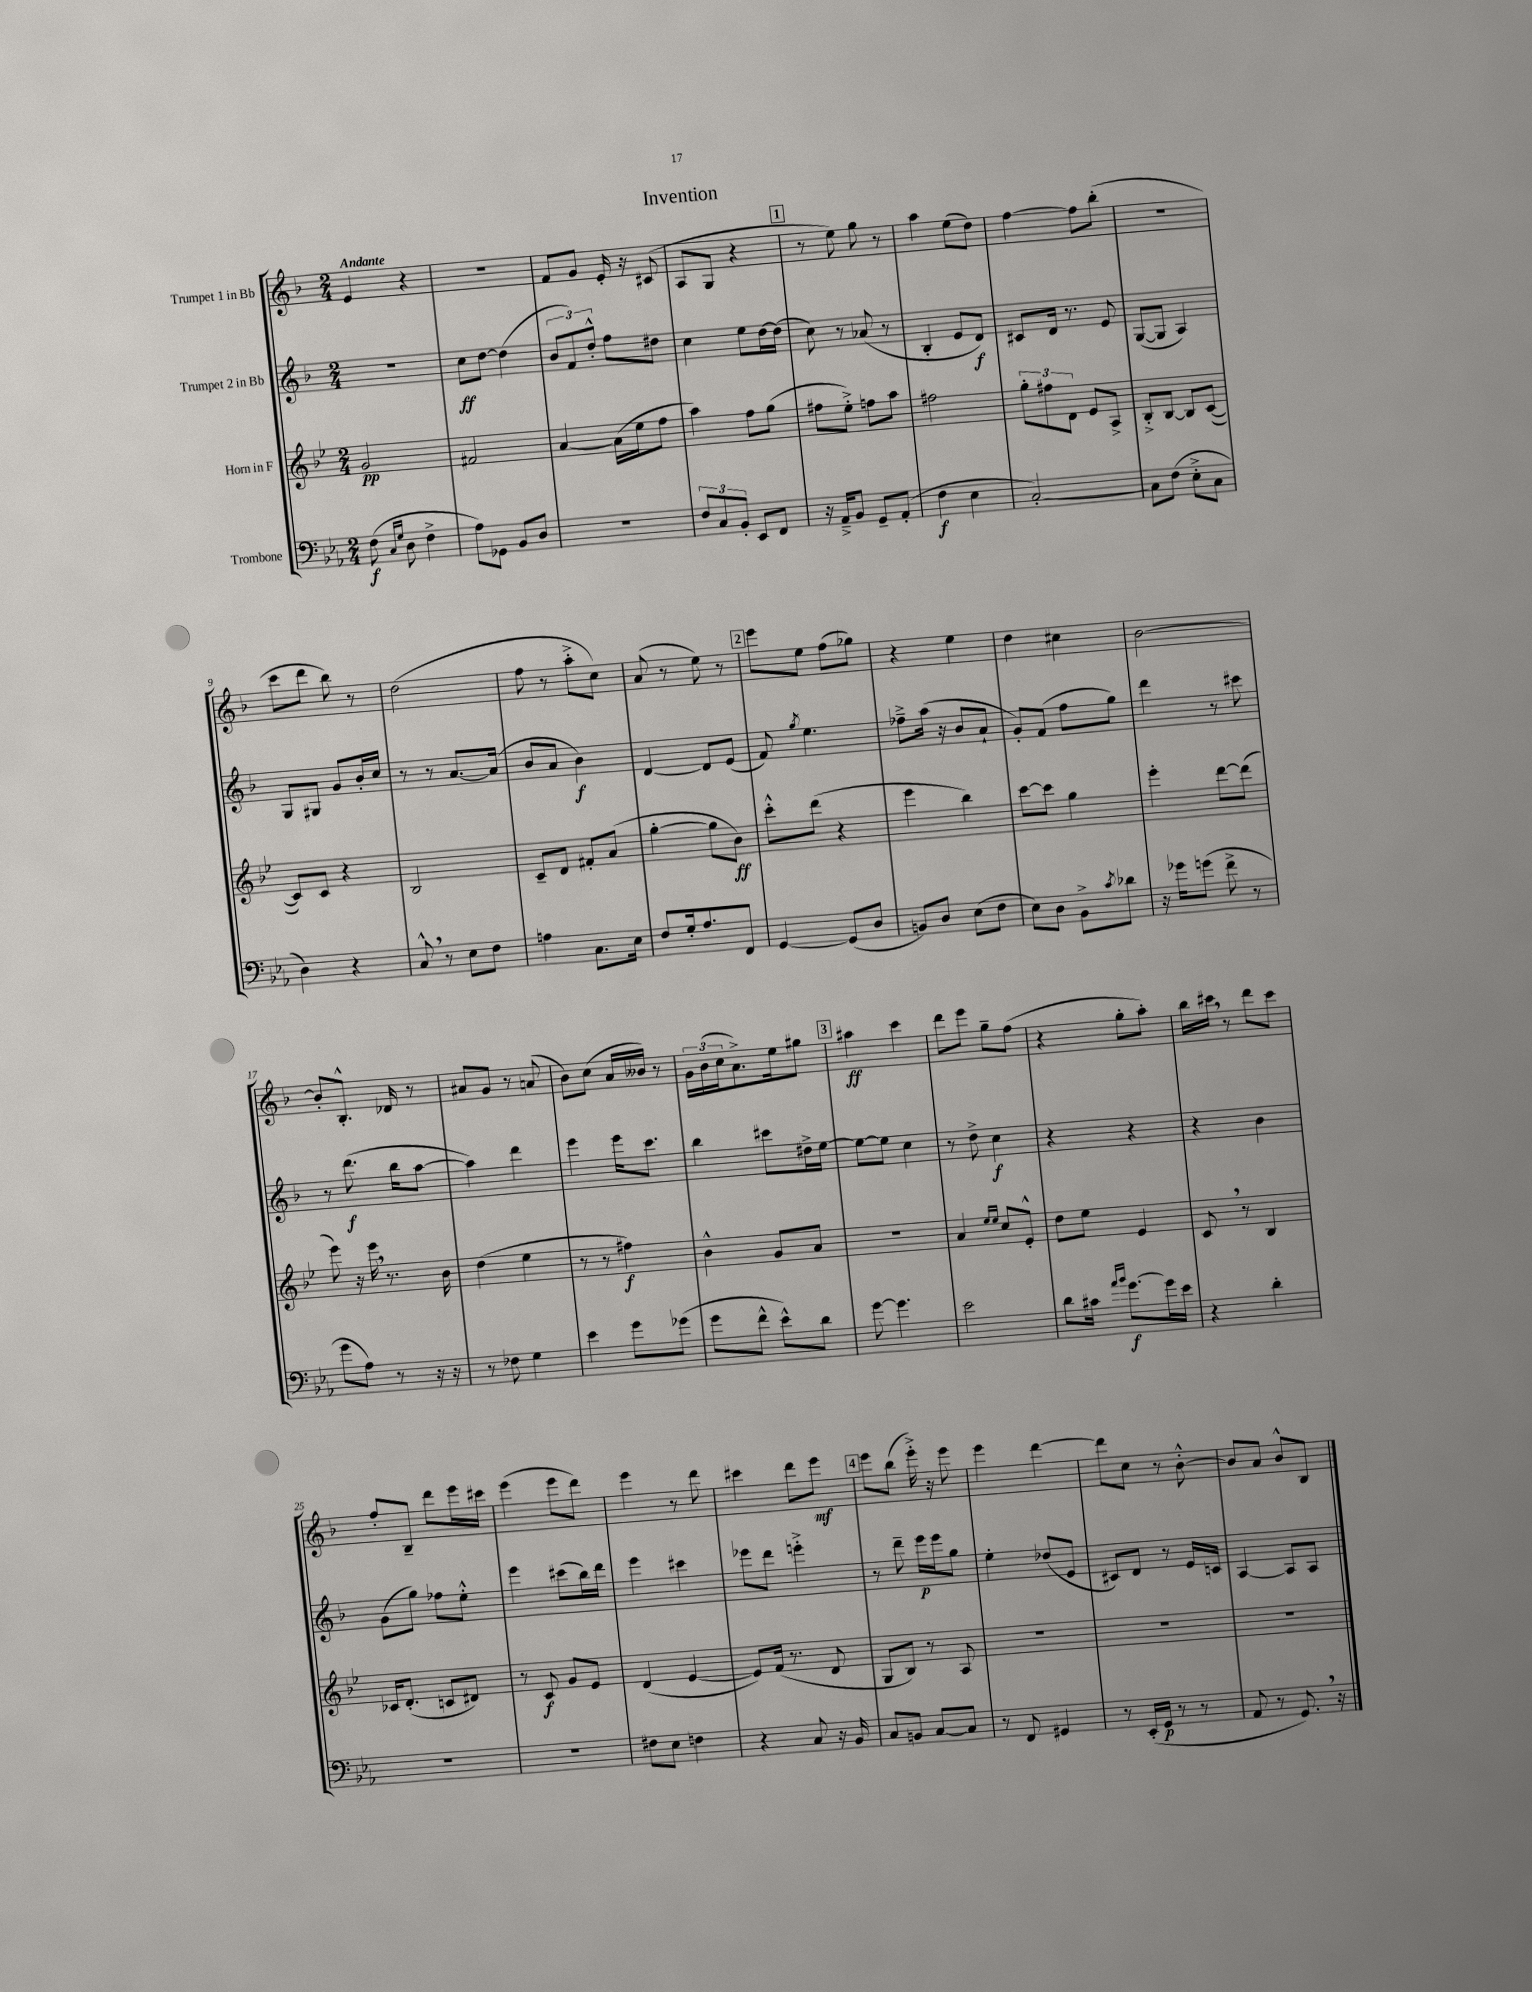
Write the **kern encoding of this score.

**kern	**kern	**kern	**kern
*staff4	*staff3	*staff2	*staff1
*clefF4	*clefG2	*clefG2	*clefG2
*k[b-e-a-]	*k[b-e-]	*k[b-]	*k[b-]
*M2/4	*M2/4	*M2/4	*M2/4
(8F\	2g/	2r	4e/
16qqC/LL	.	.	.
16qqG/JJ	.	.	.
8D\	.	.	.
4F^\	.	.	4r
=	=	=	=
8A-\L)	2f#/	8cc\L	2r
8GG-\J	.	[8dd\J	.
8BB-/L	.	(4dd\]	.
8D/J	.	.	.
=	=	=	=
2r	[4a/	12b-/L	8f/L
.	.	12f/)	.
.	.	.	8g/J
.	.	12dd'^^/J	.
.	(16a\]LL	8ff\L	16e'/
.	16ee-\J	.	16r
.	8ff\J	8dd#\J	(8c#/
=	=	=	=
12F/L	4aa\)	4cc\	8A/L
12C/	.	.	.
.	.	.	8G/J
12BB-'/J	.	.	.
8EE-/L	8ff\L	8ee\L	4r
8FF/J	(8gg\J	[16dd\L	.
.	.	(16dd\]JJ	.
=	=	=	=
16r	8ff#\L	8cc\)	8r
16AA-~^/LK	.	.	.
8BB-/J	8ee-'^\J)	8r	8ee\)
8GG~/L	8ff\L	(8a-/	8gg\
(8AA-'/J	8aa\J	8r	8r
=	=	=	=
4F\	2ff#\	4B-'/	4aa\
4E-\	.	8e/L	(8ee\L
.	.	8d/J)	8dd\J)
=	=	=	=
[2C'/)	12gg'\L	8c#/L	[4ff\
.	12ff#\	.	.
.	.	16d/Jk	.
.	12d\J	.	.
.	.	8.r	.
.	8e-/L	.	8ff\]L
.	8A^/J	8e/	(8bb-'\J
=	=	=	=
8C\]L	8B-'^/L	([8G/L	2r
(8F\J	[8B-/J	8G/]J	.
8E-'^\L	8B-/]L	4A/)	.
8C\J	([8c/J	.	.
=	=	=	=
4D\)	8c/]L)	8G/L	8ccc\L
.	8c/J	8G#/J	8ddd\J
4r	4r	8g/L	8bb-\)
.	.	16b-'/L	8r
.	.	16cc/JJ	.
=	=	=	=
8C^^/	2B-/	8r	(2dd\
8r	.	8r	.
8E-\L	.	[8.a/L	.
8F\J	.	.	.
.	.	(16a/]Jk	.
=	=	=	=
4A\	8c~/L	8b-/L	8ff\
.	8d/J	8a/J	8r
8.C\L	8f#'/L	4b-\)	8aa'^\L
.	(8a/J	.	8cc\J)
16E-\Jk	.	.	.
=	=	=	=
8F/L	[4gg'\	[4d/	(8a/
16G'/k	.	.	8r
8.A-/	.	.	.
.	8gg\]L	8d/]L	8ee\)
8FF/J	8b-\J)	(8e/J	8r
=	=	=	=
[4GG/	8ccc'^^\L	8f/)	8eee\L
.	.	8qgg/	.
.	(8ddd\J	4.ee\	8ee\J
(8GG/]L	4r	.	(8ff\L
8D/J	.	.	8gg-\J)
=	=	=	=
8BB/L)	4eee-\	8ff-~^\L	4r
8D/J	.	(16aa\Jk	.
.	.	16r	.
(8E-\L	4bb-\)	8b-/L	4ee\
8F\J	.	8a`/J	.
=	=	=	=
8E-\L)	[8ccc\L	8g'/L)	4dd\
8D\J	8ccc\]J	(8f/J	.
8BB-^\L	4gg\	8ff\L	4cc#\
8qc/	.	.	.
8d-\J	.	8gg\J)	.
=	=	=	=
16r	4eee-'\	4ddd\	[2b-\
16g-\LK	.	.	.
(8g\J	.	.	.
8f^\	[8ddd\L	8r	.
8r	(8ddd\]J	8ccc#\	.
=	=	=	=
8g\L	8eee-\)	8r	8b-'/]L
8A-\J)	16r	(8.ddd\	8.B-'^^/J
.	16eee-\	.	.
8r	8.r	.	.
.	.	16bb-\LK	16d-/
16r	.	[8aa\J	8r
16r	16b-\	.	.
=	=	=	=
8r	(4dd\	4aa\])	8a#/L
8F-\	.	.	8g/J
4G\	4ee-\	4ddd\	8r
.	.	.	(8a/
=	=	=	=
4e-\	8r	4eee\	8b-\L)
.	8r	.	(8cc\J
8g\L	4ff#\)	16eee\LK	16a/LL
.	.	8.ccc\J	16b--/JJ)
(8g-\J	.	.	8r
=	=	=	=
8g\L	4b-^^\	4bb-\	24g\LL
.	.	.	(24b-\
.	.	.	24cc\J
8f^^\J	.	.	8.a^\)
8e-^^\L)	8g/L	8ccc#\L	.
.	.	.	16ee\k
8d\J	8a/J	16dd#^\L	8gg#\J
.	.	[16ee\JJ	.
=	=	=	=
[8g\	2r	8ee\_L	4aa#\
4.g\]	.	8ee\]J	.
.	.	4cc\	4ccc\
=	=	=	=
2e-\	4a/	8r	8ddd\L
.	.	8dd^\	8eee\J
.	16qqee-/LL	.	.
.	16qqee-/JJ	.	.
.	8cc/L	4cc\	8gg~\L
.	8e-'^^/J	.	(8ff\J
=	=	=	=
8d\L	8dd\L	4r	4r
16c#\Jk	8ee-\J	.	.
16qqa-/LL	.	.	.
16qqb-/JJ	.	.	.
[8.g\L	.	.	.
.	4e-/	4r	8gg'\L
16g\]L	.	.	8aa'\J)
16e-\JJ	.	.	.
=	=	=	=
4r	8c/	4r	16bb-\LL
.	.	.	16ccc#\JJ
.	8r	.	8r
4d'\	4B-/	4b-\	8ddd\L
.	.	.	8ccc#\J
=	=	=	=
2r	16c-/LK	(8g\L	8ff'/L
.	(8.d'/J	.	.
.	.	8gg\J)	8B-~/J
.	8c/L	8ff-\L	8ddd\L
.	8d#/J)	8ee'^^\J	16eee\L
.	.	.	16ccc#\JJ
=	=	=	=
2r	8r	4eee\	(4eee\
.	8c/	.	.
.	8g/L	(8ccc#\L	8eee\L
.	8e-/J	16bb-\L)	8ddd\J)
.	.	16ddd\JJ	.
=	=	=	=
8F#\L	(4d/	4eee\	4eee\
8E-\J	.	.	.
4F\	[4e-/	4ccc#\	8r
.	.	.	8ddd\
=	=	=	=
4r	8e-/]L)	8eee-\L	4ccc#\
.	(16f/Jk	8ddd\J	.
.	8.r	.	.
8C/	.	4eee'^\	8ddd\L
16r	8d/	.	8eee\J
16BB-/	.	.	.
=	=	=	=
8C/L	8G/L	8r	8eee\L
8BB/J	8B-/J)	8ddd~\	(8bb-\J
[8C/L	8r	16eee\LL	16eee'^\)
.	.	16eee\J	16r
8C/]J	8A/	8gg\J	8eee\
=	=	=	=
8r	2r	4ee'\	4eee\
8FF/	.	.	.
4GG#/	.	(8dd-/L	[4ddd\
.	.	8e/J	.
=	=	=	=
8r	2r	8c#/L)	8ddd\]L
(16EE-'/LL	.	8d/J	8cc\J
16GG/JJ	.	.	.
8r	.	8r	8r
8r	.	16e/LL	[8b-'^^\
.	.	16c/JJ	.
=	=	=	=
8AA-/	2r	[4A/	8b-/]L
8r	.	.	8a/J
8.GG/)	.	8A/]L	8b-^^/L
.	.	8A/J	8B-/J
16r	.	.	.
==	==	==	==
*-	*-	*-	*-
